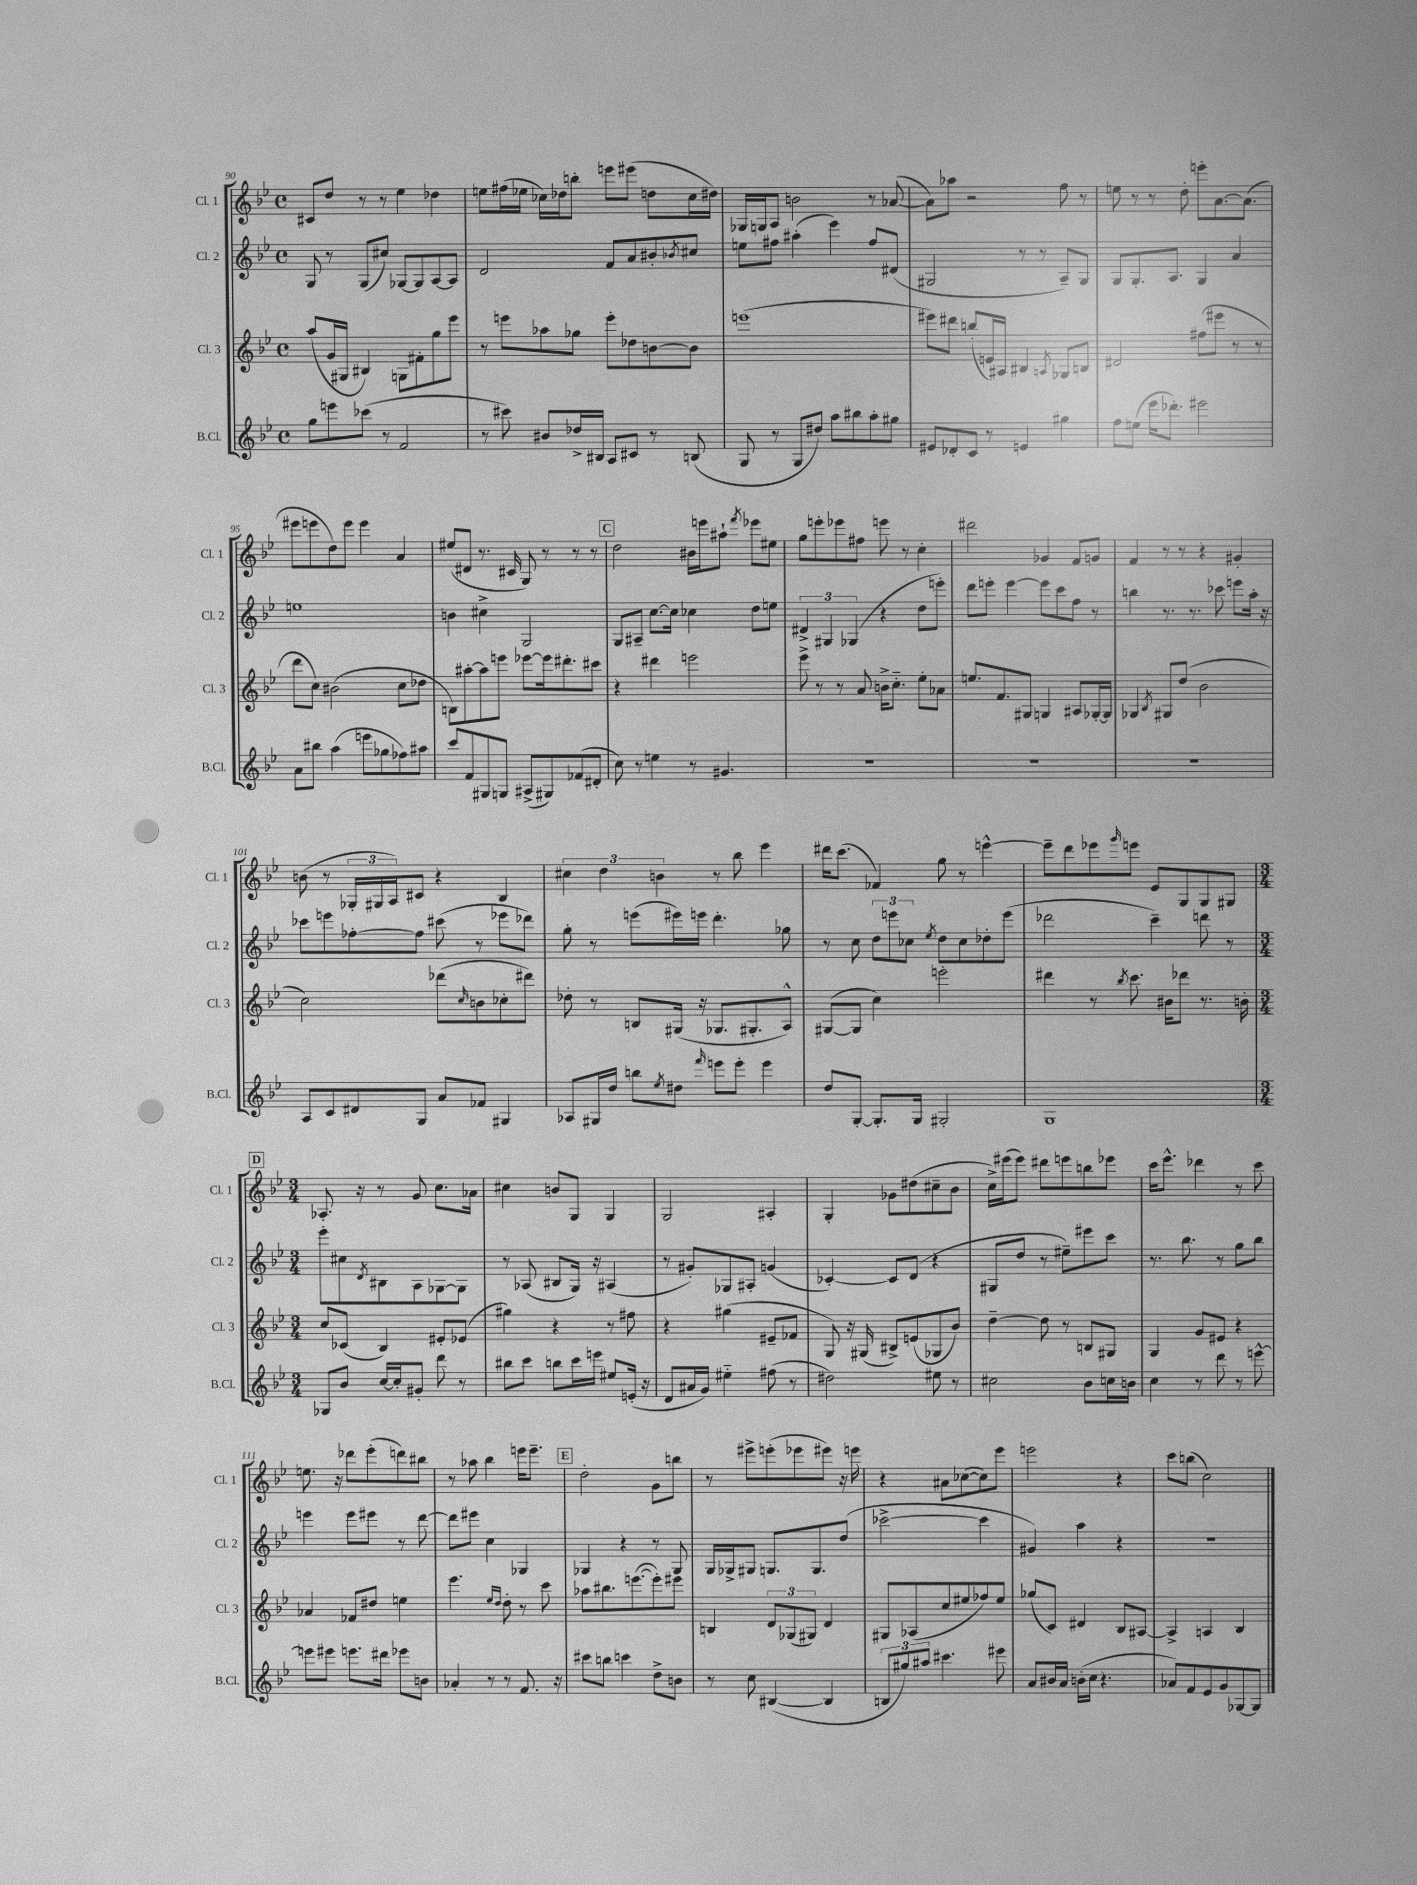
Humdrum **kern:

**kern	**kern	**kern	**kern
*part4	*part3	*part2	*part1
*staff4	*staff3	*staff2	*staff1
*I"B.Cl.	*I"Cl. 3	*I"Cl. 2	*I"Cl. 1
*I'B.Cl.	*I'Cl. 3	*I'Cl. 2	*I'Cl. 1
*clefG2	*clefG2	*clefG2	*clefG2
*k[b-e-]	*k[b-e-]	*k[b-e-]	*k[b-e-]
*M4/4	*M4/4	*M4/4	*M4/4
*met(c)	*met(c)	*met(c)	*met(c)
=90	=90	=90	=90
8gg\L	(8aa/L	8G/	8c#X/L
8eeen\	16g/L	8r	8dd/J
.	16G#X/JJ	.	.
(8ccc-X\J	4B#X/)	(8G/L	8r
8r	.	8cc#X/J)	8r
2f/	8Gn\L	[8G-X/L	4ee-\
.	8f#X'\	8G-/]	.
.	8gg\	[8A/	4dd-X\
.	8eee-\J	8A/J]	.
=91	=91	=91	=91
8r	8r	2d/	8een\L
8ccc#X\)	8eeen\L	.	(16ff#X\L
.	.	.	16ee-X\JJ
8b#X/L	8aa-X\	.	16cc-X\LL)
.	.	.	16dd-X\J
16dd-X^/L	8gg-X\J	.	8bbn'\J
16B#X/JJ	.	.	.
8A/L	8eee'\L	8f/L	8eeen\L
8c#X/J	8dd-X\	8a/	(8eee#X\J
8r	[8bn\	8b#X'/	8ddn\L
.	.	8qb-X/	.
(8Bn/	8b\J]	8cc#X/J	16cc-\L
.	.	.	16dd#X\JJ)
=92	=92	=92	=92
8G/	(1eeen	8een\L	16G-X/LL
.	.	.	16Gn/J
8r	.	8ff#X\J	8A/J
8G/L	.	(4aa#X'\	2bn\
8dd#X/J)	.	.	.
8aa\L	.	4eee-\)	.
8bb#X\	.	.	.
8aa'\	.	8ff#/L	8r
8gg#X\J	.	(8d#X/J	([8a-X/
=93	=93	=93	=93
8e#X/L	8eee#X\L)	2G#X/	8a-\L])
8d-X'/	8ddd#X\J	.	8aa-X\J
8c/J	(8bbn'/L	.	2r
8r	16en/L)	.	.
.	16A#X/JJ	.	.
4en/	4B#X/	8r	.
.	.	8r	.
.	8qAn/	.	.
4gg#X\	8G-X/L	8A~/L)	8ff\
.	8Bn/J	8G#/J	8r
=94	=94	=94	=94
8ff\L	2d#X/	8G/L	8een\
(8een\J	.	8.G'/	8r
16eee-\KL	.	.	8r
8.ddd-X'\J)	.	8.A/J	.
.	.	.	8dd'\
2eee#X\	(8ff#X\L	4G/	8eeen'\L
.	8eee#X\J	.	[8.a\
.	8r	4a/	.
.	.	.	(8.a\J]
.	8r	.	.
!!LO:LB:g=z
=95	=95	=95	=95
8a\L	8ddd\L	1een	8eee#X\L
8bb#X\J	8cc\J)	.	8eeen\
(4aa\	(2b#X\	.	8dd\)
.	.	.	8eee\J
8eeen\L	.	.	4eee\
8gg-X\	.	.	.
8ff-X\)	8cc\L	.	4a/
8aa#X\J	8dd-X\J	.	.
=96	=96	=96	=96
8ccc/L	8Bn\L)	4bn\	(8ee#X/L
8f/	[8aa#X'\	.	8d#X/J
8G#X/	8aa#\]	4cc#X^\	8.r
8Gn/J	8eeen\J	.	.
.	.	.	16c#X/
(8A#X^/L	[8eee-X\L	2G/	8G/)
8G#X/)	16eee-\k]	.	8r
.	8.ddd#X'\	.	.
(8f-X/	.	.	8r
8d#X'/J	8ccc#X\J	.	8r
!!LO:REH:place=s1:t=C
=97	=97	=97	=97
8cc\)	4r	8G/L	2dd\
8r	.	8A#X~/J	.
4een\	4ddd#X\	[8.cc\L	.
.	.	16cc\Jk]	.
8r	2eeen\	4cc-X\	16b#X\LL
.	.	.	16eeen\J
4.g#X/	.	.	8aa#X`\J
.	.	.	8qfff/
.	.	8dd\L	8eee-X\L
.	.	8een\J	8ee#X\J
=98	=98	=98	=98
1r	8eee-^\	6d#X^/	8gg\L
.	8r	.	8eeen'\
.	.	6G#X/	.
.	8r	.	8eee-X\
.	.	(6G-X/	.
.	8a/	.	8ff#X\J
.	16bn^\KL	4r	8eeen\
.	8.cc\J	.	.
.	.	.	8r
.	8ee-'\L	8dd\L	4cc'\
.	8a-X\J	8eeen'\J)	.
=99	=99	=99	=99
1r	8.een/L	8ddd\L	2ddd#X\
.	.	8eeen'\J	.
.	8.f/	.	.
.	.	[4eee\	.
.	8G#X/J	.	.
.	4Gn/	8eee\L]	4g-X/
.	.	8ccc\	.
.	8A#X/L	8ff\J	8f/L
.	[16G-X'/L	8r	8gn/J
.	16G-/JJ]	.	.
=100	=100	=100	=100
1r	4G-X/	4bbn\	4f/
.	8qB-/	.	.
.	8G#X/L	8.r	8r
.	(8dd/J	.	8r
.	.	8.r	.
.	2b-\	.	4r
.	.	8ccc-X\	.
.	.	8eeen\L	4g#X'/
.	.	16aa'\Jk	.
.	.	16r	.
!!LO:LB:g=z
=101	=101	=101	=101
8A/L	2cc\)	8ccc-X\L	(8bn\
8c/	.	8eeen\	8r
8d#X/	.	[8ff-X'\	24G-X'/LL
.	.	.	24G#X/
.	.	.	24A/J)
8G/J	.	8ff-\J]	8c#X/J
8a/L	(8ddd-X\L	(8ccc#X\	4r
.	16qqcc/	.	.
8f-X/J	8bn\	8r	.
4G#X/	8cc-X'\	8eee-X\L	4B-/
.	8ddd#X\J)	8ddd-X\J)	.
=102	=102	=102	=102
8A-X/L	8dd-X'\	8gg'\	6cc#X\
16G#X/L	8r	8r	.
.	.	.	6dd\
16dd/JJ	.	.	.
8bbn\L	8Bn/L	(8eeen\L	.
.	.	.	6bn\
8qee-/	.	.	.
8dd#X\J	(16G#X/Jk	16eee#X\L)	.
.	16r	16eeen\JJ	.
16qqfff/	.	.	.
8eeen\L	8.G-X/L	4.ddd'\	8r
8eee'\J	.	.	8bb-\
.	8.G#X'/	.	.
4eee\	.	.	4eee-\
.	8A^^/J)	8gg-X\	.
=103	=103	=103	=103
8dd/L	([8G#X/L	8r	16ddd#X\KL
.	.	.	(8.ccc\J
[8G'/J	8G#/J]	8cc\	.
8.G'/L]	4cc\)	12dd\L	4f-X/)
.	.	12eeen\	.
.	.	12cc-X\J	.
16G/Jk	.	.	.
.	.	8qee-/	.
2G#X'/	2eeen'\	8dd\L	8gg\
.	.	8cc-\	8r
.	.	8dd-X'\	[4eeen^^\
.	.	(8eee\J	.
=104	=104	=104	=104
1G	4ddd#X\	2ddd-X\	8eee~\L]
.	.	.	8ddd\
.	8r	.	8eee-X\
.	8qbb-/	.	16qqggg/
.	8.ccc\	.	8eeen\J
.	.	4ccc~\)	8e-/L
.	16b#X\KL	.	.
.	8ddd-X\J	.	8G/
.	8.r	8dddn\	8G/
.	.	8r	8G#X/J
.	16bn'\	.	.
!!LO:LB:g=z
!!LO:REH:place=s1:t=D
=105	=105	=105	=105
*M3/4	*M3/4	*M3/4	*M3/4
8G-X/L	8cc/L	8eee-'\L	8.A-X'/
8b-/J	(8c-X/J	8cc#X\	.
.	.	.	16r
.	.	8qd/	.
[16cc/LL	4B-/)	8B#X\	8r
16cc'/J]	.	.	.
8g#X'/J	.	8A\	8g/
8ddd\	8e#X'/L	[8G-X\	8.cc\L
8r	(8e-X/J	8G-\J]	.
.	.	.	16a-X\Jk
=106	=106	=106	=106
8bb#X\L	4gg#X\)	8r	4cc#X\
8ccc\J	.	(8A-X/	.
8bbn\L	4r	8B#X/L	8bn/L
16ccc\L	.	16G/Jk)	8G/J
16eeen\JJ	.	16r	.
8ee#X/L	8r	(4A#X/	4G/
(16en'/Jk	8ff#X\	.	.
16r	.	.	.
=107	=107	=107	=107
8d/L	4r	8r	2G/
16a#X/L	.	8g#X'/L)	.
16g/JJ)	.	.	.
4ee#X\	(4gg#X\	8G-X/	.
.	.	8A#X'/J	.
(8ff#X\	8e#X~/L	(4gn/	4A#X'/
8r	8f-X/J	.	.
=108	=108	=108	=108
2dd#X\)	8G/)	[4c-X'/)	4G'/
.	16r	.	.
.	(16G#X/	.	.
.	8B#X^/L)	8c-/L]	8g-X\L
.	(8en/	(8d/J	(8dd#X\
8ee#X\	8G-X/	4r	8cc#X~\
8r	8b-/J)	.	8b-\J
=109	=109	=109	=109
2cc#X\	[4dd~\	8G#X/L	16cc^\LL)
.	.	.	(16eee#X\J
.	.	8dd/J	8eee#\J)
.	8dd\]	8r	8ddd#X\L
.	8r	8ee#X~\L)	8eeen\
8b-\L	8Bn/L	8eee#X\	8bbn\
16ccn\L	8G#X/J	8ccc\J	8eee-X\J
16bn\JJ	.	.	.
=110	=110	=110	=110
4cc\	4G/	8.r	16ccc\KL
.	.	.	8.eee-^^\J
.	.	8.bb-\	.
8r	8g/L	.	4ddd-X\
8ddd\	8e#X/J	8r	.
8r	4r	8gg\L	8r
[8eeen^^\	.	8bb-\J	8ccc\
!!LO:LB:g=z
=111	=111	=111	=111
8eeen\L]	4a-X/	4eeen\	8.een\
8eee#X\J	.	.	.
.	.	.	16r
8.eeen\L	8f-X/L	8eee\L	8ddd-X\L
.	8dd#X/J	8eee#X\J	(8eee-'\
16ddd#X\Jk	.	.	.
8eee-X\L	4een\	8r	8dddn\)
8bn\J	.	[8ddd\	8bb#X\J
=112	=112	=112	=112
4a-X'/	4.eee-\	8ddd\L]	8r
.	.	8eee#X\J	8aa-X\
8r	.	4cc\	4bb-\
.	16qqee-/LL	.	.
.	16qqdd/JJ	.	.
8r	8dd'\	.	.
8.f/	8r	4G-X/	16eeen\KL
.	.	.	8.eee~\J
.	8ccc\	.	.
16r	.	.	.
!!LO:REH:place=s1:t=E
=113	=113	=113	=113
8ccc#X\L	8aa-X\L	4G-X/	2dd'\
8bbn\J	8.bb#X\	.	.
4cccn\	.	4r	.
.	([8.eeen\	.	.
8dd^\L	8eee'\])	8r	8g\L
8bn\J	8eee#X\J	8G-/	8bbn\J
=114	=114	=114	=114
8r	4Bn/	16G/LL	8r
.	.	16G-X^/J	.
8cc\	.	8G#X/J	8eee#X^\L
([4B#X/	12d/L	8.Gn/L	(8eeen'\
.	(12G-X/	.	.
.	.	.	8eee-X\
.	12G#X/J)	.	.
.	.	8.G/	.
4B#/]	4d/	.	8eee#X\J)
.	.	(8dd/J	16r
.	.	.	16eeen\
=115	=115	=115	=115
12Bn/L	8G#X/L	[2ccc-X^\	4r
12gg#X/)	.	.	.
.	(8A-X/	.	.
12aa#X/J	.	.	.
4.ccc#X\	8cc/	.	8a#X\L
.	8ee#X/	.	([8cc-X\
.	8ff-X/)	4ccc-\]	8cc-\])
8eee#X\	8ee#/J	.	8eee-\J
=116	=116	=116	=116
8a/L	(8gg-X/L	4g#X/)	2eeen\
16b#X/L	8c/J)	.	.
16a/JJ	.	.	.
(16bn'\LL	4d#X/	4aa\	.
16cc\JJ	.	.	.
4.r	.	.	.
.	8B-/L	4r	4r
.	[8A#X/J	.	.
=117	=117	=117	=117
8a-X/L)	4A#^/]	2.r	8ccc\L
8f/	.	.	(8bbn\J
8e-/	4An/	.	2cc\)
8g/	.	.	.
[8G-X/	4B-/	.	.
8G-/J]	.	.	.
==	==	==	==
*-	*-	*-	*-
